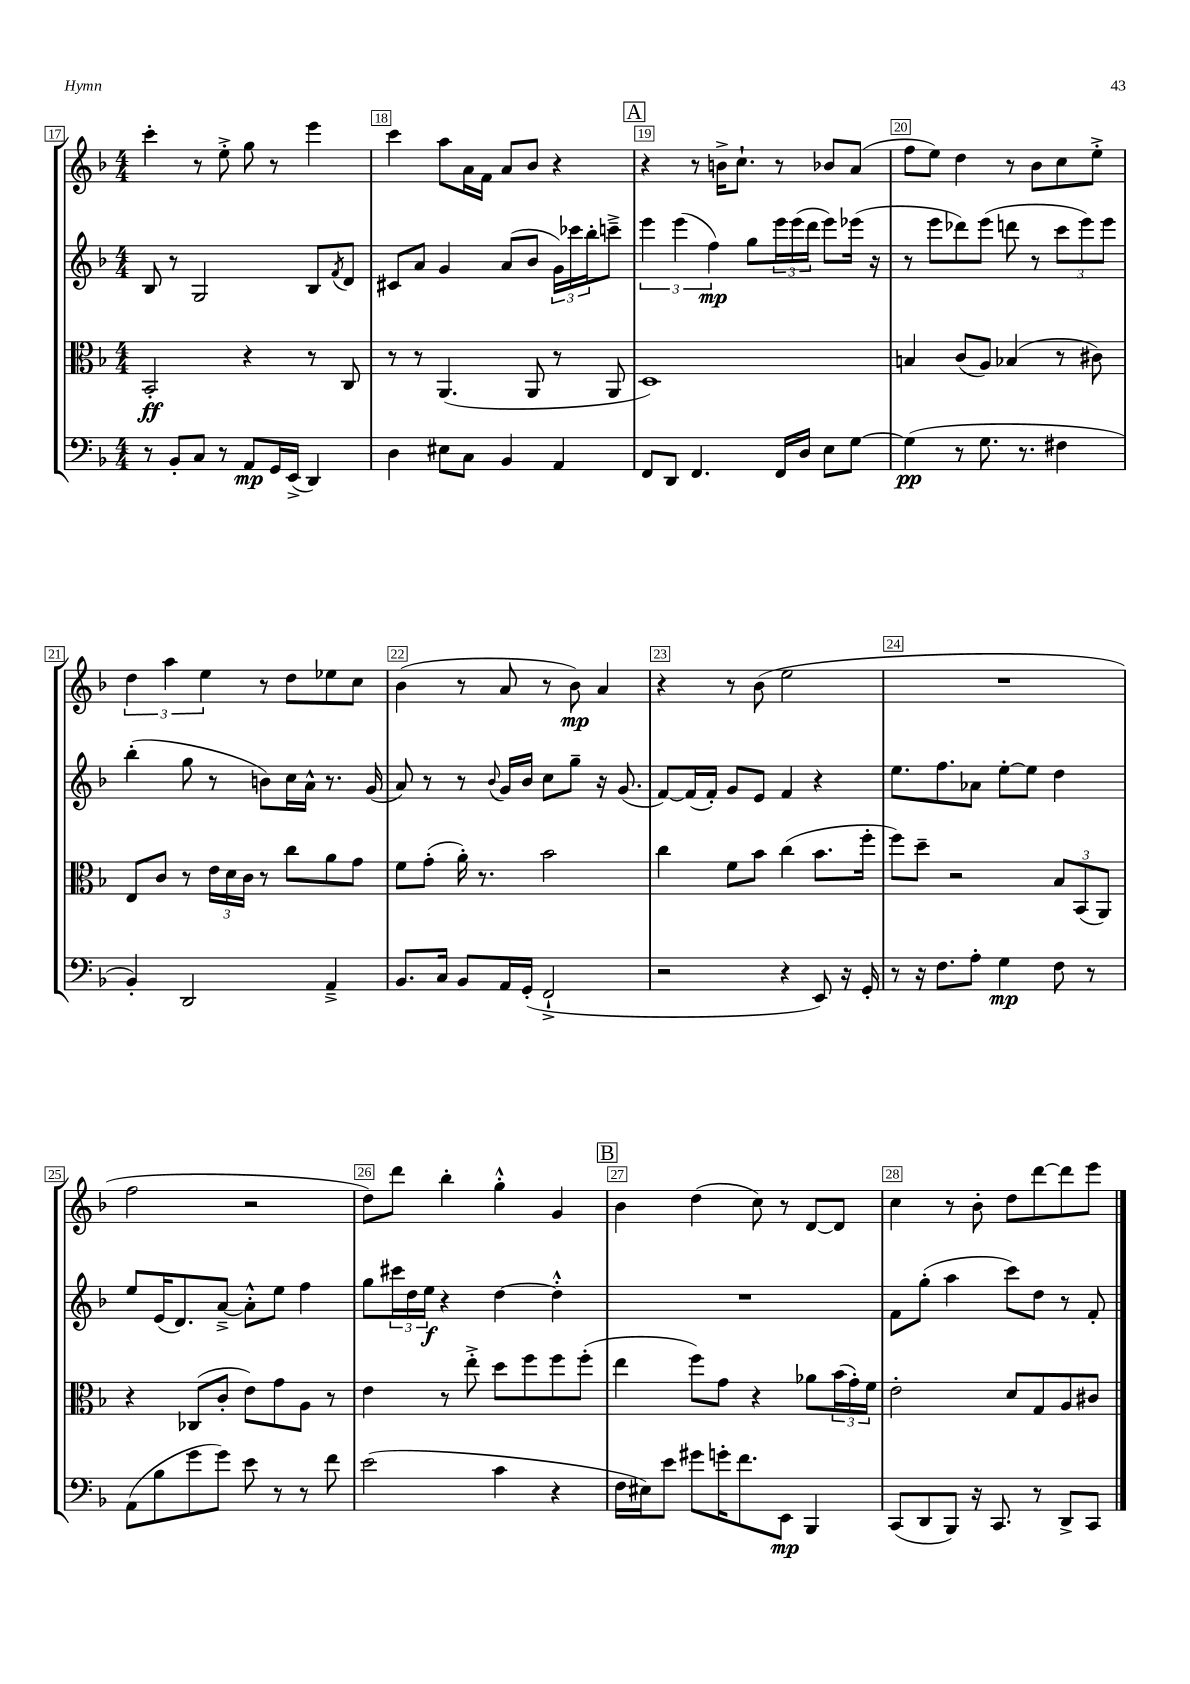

**kern	**kern	**kern	**kern
*staff4	*staff3	*staff2	*staff1
*clefF4	*clefC3	*clefG2	*clefG2
*k[b-]	*k[b-]	*k[b-]	*k[b-]
*M4/4	*M4/4	*M4/4	*M4/4
8r	2BB-'	8B-	4ccc'
8BB-'	.	8r	.
8C	.	2G	8r
8r	.	.	8ee'^
8AA	4r	.	8gg
16GG	.	.	8r
(16EE^	.	.	.
4DD)	8r	8B-	4eee
.	.	8qf	.
.	8C	8d	.
=	=	=	=
4D	8r	8c#	4ccc
.	8r	8a	.
8E#	(4.AA	4g	8aa
8C	.	.	16a
.	.	.	16f
4BB-	.	(8a	8a
.	8AA	8b-	8b-
4AA	8r	24g)	4r
.	.	24ccc-	.
.	.	24bb-'	.
.	8AA	8ccc~^	.
=	=	=	=
8FF	1D)	6eee	4r
8DD	.	.	.
.	.	(6eee	.
4.FF	.	.	8r
.	.	6ff)	.
.	.	.	16b^
.	.	.	8.cc`
.	.	8gg	.
16FF	.	24eee	8r
.	.	(24eee	.
16D	.	.	.
.	.	24ddd	.
8E	.	8eee)	8b-
[8G	.	(16eee-	(8a
.	.	16r	.
=	=	=	=
(4G]	4B	8r	8ff
.	.	8eee	8ee)
8r	(8c	8ddd-)	4dd
8.G	8A)	(8eee	.
.	(4B-	8ddd	8r
8.r	.	.	.
.	.	8r	8b-
4F#	8r	12ccc	8cc
.	.	12eee)	.
.	8c#)	.	8ee'^
.	.	12eee	.
=	=	=	=
4BB-')	8E	(4bb-'	6dd
.	8c	.	.
.	.	.	6aa
2DD	8r	8gg	.
.	.	.	6ee
.	24e	8r	.
.	24d	.	.
.	24c	.	.
.	8r	8b)	8r
.	8cc	16cc	8dd
.	.	16a^^	.
4AA~^	8a	8.r	8ee-
.	8g	.	8cc
.	.	(16g	.
=	=	=	=
8.BB-	8f	8a)	(4b-
.	(8g'	8r	.
16C	.	.	.
8BB-	16a')	8r	8r
.	8.r	.	.
.	.	8qqb-	.
16AA	.	16g	8a
(16GG'	.	16b-	.
2FF`^	2b-	8cc	8r
.	.	8gg~	8b-)
.	.	16r	4a
.	.	(8.g	.
=	=	=	=
2r	4cc	[8f)	4r
.	.	(16f]	.
.	.	16f')	.
.	8f	8g	8r
.	8b-	8e	(8b-
4r	(4cc	4f	2ee
8EE)	8.b-	4r	.
16r	.	.	.
16GG'	16ff'	.	.
=	=	=	=
8r	8ff)	8.ee	1r
16r	8dd~	.	.
8.F	.	8.ff	.
.	2r	.	.
8A'	.	8a-	.
4G	.	[8ee'	.
.	.	8ee]	.
8F	12B-	4dd	.
.	(12BB-	.	.
8r	.	.	.
.	12AA)	.	.
=	=	=	=
(8AA	4r	8ee	2ff
8B-	.	(16e	.
.	.	8.d)	.
8g	(8C-	.	.
8g)	8c'	[8a~^	.
8e	8e)	8a'^^]	2r
8r	8g	8ee	.
8r	8A	4ff	.
8f	8r	.	.
=	=	=	=
(2e	4e	8gg	8dd)
.	.	24ccc#	8ddd
.	.	24dd	.
.	.	24ee	.
.	8r	4r	4bb-'
.	8ee'^	.	.
4c	8dd	[4dd	4gg'^^
.	8ff	.	.
4r	8ff	4dd'^^]	4g
.	(8ff'	.	.
=	=	=	=
16F	4ee	1r	4b-
16E#)	.	.	.
8e	.	.	.
8g#	8ff)	.	(4dd
16g'	8g	.	.
8.f	.	.	.
.	4r	.	8cc)
8EE	.	.	8r
4BBB-	8a-	.	[8d
.	(24b-	.	8d]
.	24g')	.	.
.	24f	.	.
=	=	=	=
(8CC	2e'	8f	4cc
8DD	.	(8gg'	.
8BBB-)	.	4aa	8r
16r	.	.	8b-'
8.CC	.	.	.
.	8d	8ccc)	8dd
8r	8G	8dd	[8ddd
8DD^	8A	8r	8ddd]
8CC	8c#	8f'	8eee
==	==	==	==
*-	*-	*-	*-
